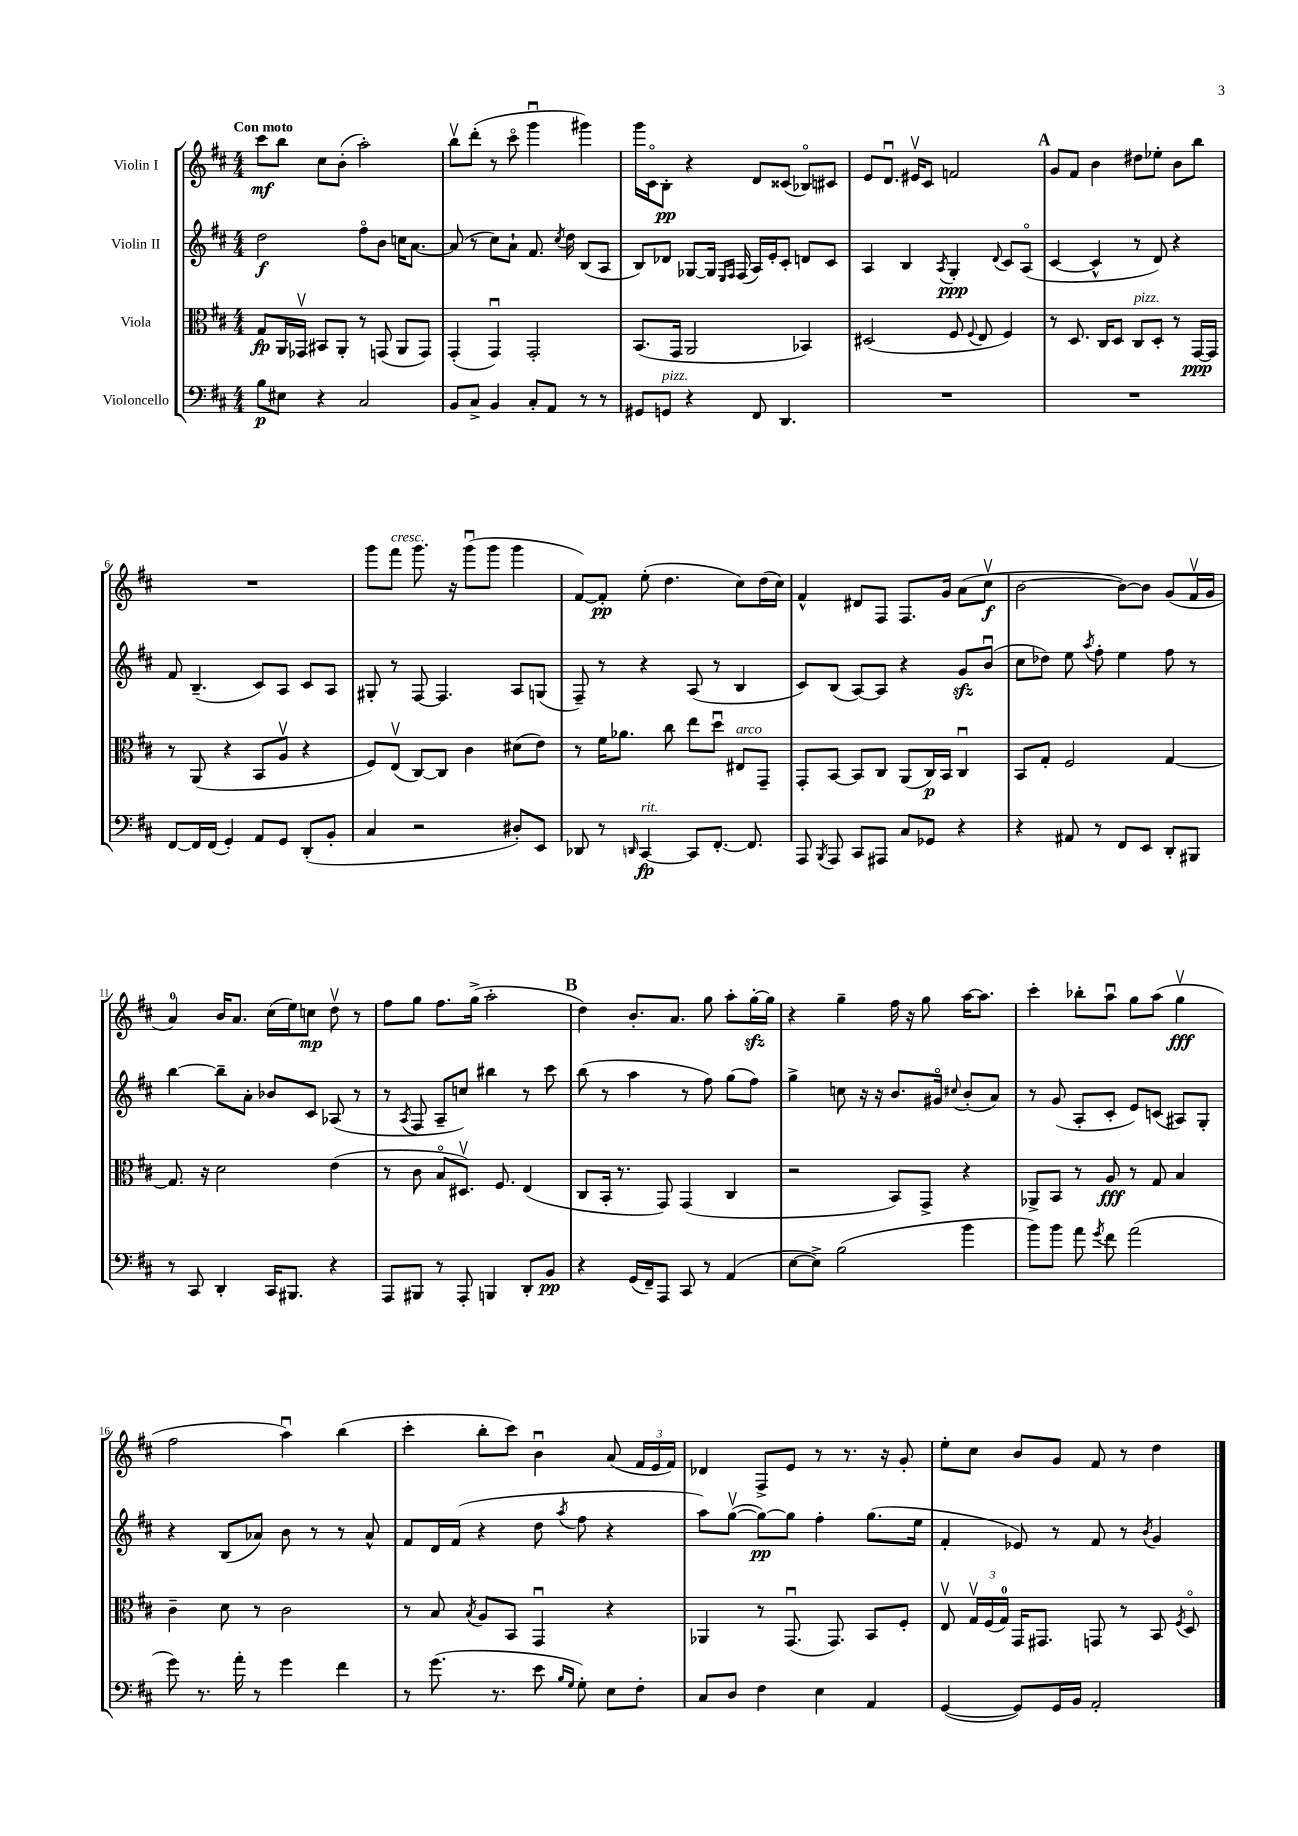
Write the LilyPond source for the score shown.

<<
\new StaffGroup <<
\new Staff = "s0" \with { instrumentName = "Violin I" } {
    \clef treble \key d \major \numericTimeSignature \time 4/4 \tempo "Con moto"
    \autoBeamOff cis'''8[\mf b''8] cis''8[ b'8]-.( a''2-.) |
    b''8[\upbow d'''8]-.( r8 cis'''8\flageolet g'''4\downbow gis'''4) |
    g'''16[ cis'16\flageolet b8]-.\pp r4 d'8[ cisis'8]( bes8[\flageolet) cis'8] |
    e'8[ d'8.]\downbow eis'16[\upbow cis'8] f'2 |
    \mark \markup { \bold "A" } g'8[ fis'8] b'4 dis''8[ ees''8]-. b'8[ b''8] |
    R1 |
    g'''8[ fis'''8]^\markup { \italic "cresc." } g'''8. r16 g'''8[\downbow( g'''8] g'''4 |
    fis'8[~) fis'8]-.\pp e''8-.( d''4. cis''8[) d''16( cis''16]) |
    fis'4-^ dis'8[ fis8] fis8.[ g'16] a'8[( cis''8]\upbow\f |
    b'2~ b'8[~) b'8] g'8[( fis'16\upbow g'16] |
    a'4-0) b'16[ a'8.] cis''16[( e''16) c''8]\mp d''8\upbow r8 |
    fis''8[ g''8] fis''8.[ g''16]->( a''2-. |
    \mark \markup { \bold "B" } d''4) b'8.[-. a'8.] g''8 a''8[-. g''16~-.\sfz g''16] |
    r4 g''4-- fis''16 r16 g''8 a''16[~ a''8.] |
    cis'''4-. bes''8[-. a''8]\downbow g''8[ a''8]( g''4\upbow\fff |
    fis''2 a''4\downbow) b''4( |
    cis'''4-. b''8[-. cis'''8]) b'4\downbow a'8( \tuplet 3/2 { fis'16[ e'16 fis'16]) } |
    des'4 fis8[-> e'8] r8 r8. r16 g'8-. |
    e''8[-. cis''8] b'8[ g'8] fis'8 r8 d''4 \bar "|." |
}
\new Staff = "s1" \with { instrumentName = "Violin II" } {
    \clef treble \key d \major \numericTimeSignature \time 4/4
    \autoBeamOff d''2\f fis''8[\flageolet b'8] c''16[ a'8.]~ |
    a'8( r8 cis''8[) a'8]-! fis'8. \acciaccatura { cis''8 } d''16 b8[( a8] |
    b8[) des'8] ges8[~ ges16] \grace { e16[ fis16] } fis16( a16[) e'16-. cis'8]-. d'8[ cis'8] |
    a4 b4 \acciaccatura { a8 } g4-.\ppp \appoggiatura { d'8 } cis'8[ a8]\flageolet( |
    \mark \markup { \bold "A" } cis'4~ cis'4-^ r8 d'8) r4 |
    fis'8 b4.--( cis'8[) a8] cis'8[ a8] |
    gis8-. r8 fis8~ fis4. a8[ g8]( |
    fis8--) r8 r4 a8( r8 b4 |
    cis'8[) b8]( a8[~) a8] r4 g'8[\sfz b'8]\downbow( |
    cis''8[ des''8]) e''8 \acciaccatura { a''8 } fis''8-. e''4 fis''8 r8 |
    b''4~ b''8[-- a'8]-. bes'8[ cis'8] aes8( r8 |
    r8 \acciaccatura { a8 } fis8 a8[-- c''8]) bis''4 r8 cis'''8 |
    \mark \markup { \bold "B" } b''8( r8 a''4 r8 fis''8) g''8[( fis''8]) |
    g''4-> c''8 r16 r16 b'8.[ gis'16]\flageolet \appoggiatura { cis''8 } b'8[-.( a'8]) |
    r8 g'8( a8[-. cis'8]-. e'8[) c'8]( ais8[) g8]-. |
    r4 b8[( aes'8]) b'8 r8 r8 aes'8-^ |
    fis'8[ d'16 fis'16]( r4 d''8 \acciaccatura { a''8 } fis''8 r4 |
    a''8[) g''8]~\upbow( g''8[~\pp) g''8] fis''4-. g''8.[( e''16] |
    fis'4-. ees'8) r8 fis'8 r8 \acciaccatura { b'8 } g'4 \bar "|." |
}
\new Staff = "s2" \with { instrumentName = "Viola" } {
    \clef alto \key d \major \numericTimeSignature \time 4/4
    \autoBeamOff g8[\fp a,16 ges,16]\upbow bis,8[ a,8]-. r8 g,8( a,8[ g,8]) |
    g,4-.( g,4\downbow) g,2-. |
    b,8.[( g,16] a,2 bes,4) |
    dis2( fis8 \appoggiatura { fis8 } e8 fis4) |
    \mark \markup { \bold "A" } r8 d8. cis16[ d8] cis8[^\markup { \italic "pizz." } d8]-. r8 g,16[~\ppp g,16] |
    r8 a,8( r4 b,8[ a8]\upbow r4 |
    fis8[) e8]\upbow( cis8[~) cis8] cis'4 dis'8[( e'8]) |
    r8 fis'16[ aes'8.] cis''8 e''8[ d''8]\downbow eis8[^\markup { \italic "arco" } g,8]-- |
    g,8[-. b,8]~ b,8[ cis8] a,8[( cis16\p) b,16] cis4\downbow |
    b,8[ g8]-. fis2 g4~ |
    g8. r16 d'2 e'4( |
    r8 cis'8 b8[\flageolet dis8.]\upbow) fis8. e4( |
    \mark \markup { \bold "B" } cis8[ b,16]-. r8. g,8) g,4( cis4 |
    r2 b,8[) g,8]-> r4 |
    aes,8[-> b,8] r8 a8\fff r8 g8 b4 |
    cis'4-- d'8 r8 cis'2 |
    r8 b8 \acciaccatura { b8 } a8[ b,8] g,4\downbow r4 |
    aes,4 r8 g,8.\downbow( g,8.) b,8[ fis8]-. |
    e8\upbow \tuplet 3/2 { g16[\upbow fis16( g16]-0) } g,16[ gis,8.] g,8 r8 b,8 \acciaccatura { fis8 } d8\flageolet \bar "|." |
}
\new Staff = "s3" \with { instrumentName = "Violoncello" } {
    \clef bass \key d \major \numericTimeSignature \time 4/4
    \autoBeamOff b8[\p eis8] r4 cis2 |
    b,8[ cis8]-> b,4 cis8[-. a,8] r8 r8 |
    gis,8[ g,8]^\markup { \italic "pizz." } r4 fis,8 d,4. |
    R1 |
    \mark \markup { \bold "A" } R1 |
    fis,8[~ fis,16 fis,16]( g,4-.) a,8[ g,8] d,8[-.( b,8]-. |
    cis4 r2 dis8[-.) e,8] |
    des,8 r8 \grace { d,16 } cis,4~\fp^\markup { \italic "rit." } cis,8[ fis,8.]~-. fis,8. |
    a,,8 \acciaccatura { b,,8 } a,,8 cis,8[ ais,,8] cis8[ ges,8] r4 |
    r4 ais,8 r8 fis,8[ e,8] d,8[-. bis,,8] |
    r8 cis,8 d,4-. cis,16[ bis,,8.] r4 |
    a,,8[ bis,,8] r8 a,,8-. b,,4 d,8[-. b,8]\pp |
    \mark \markup { \bold "B" } r4 g,16[( fis,16--) a,,8] cis,8 r8 a,4( |
    e8[~ e8]->) b2( b'4 |
    b'8[) b'8] a'8 \acciaccatura { g'8 } fis'8 a'2( |
    g'8) r8. a'16-. r8 g'4 fis'4 |
    r8 g'8.( r8. e'8 \grace { b16[ g16] } g8-.) e8[ fis8]-. |
    cis8[ d8] fis4 e4 a,4 |
    g,4~( g,8[) g,16 b,16] a,2-. \bar "|." |
}
>>
>>
